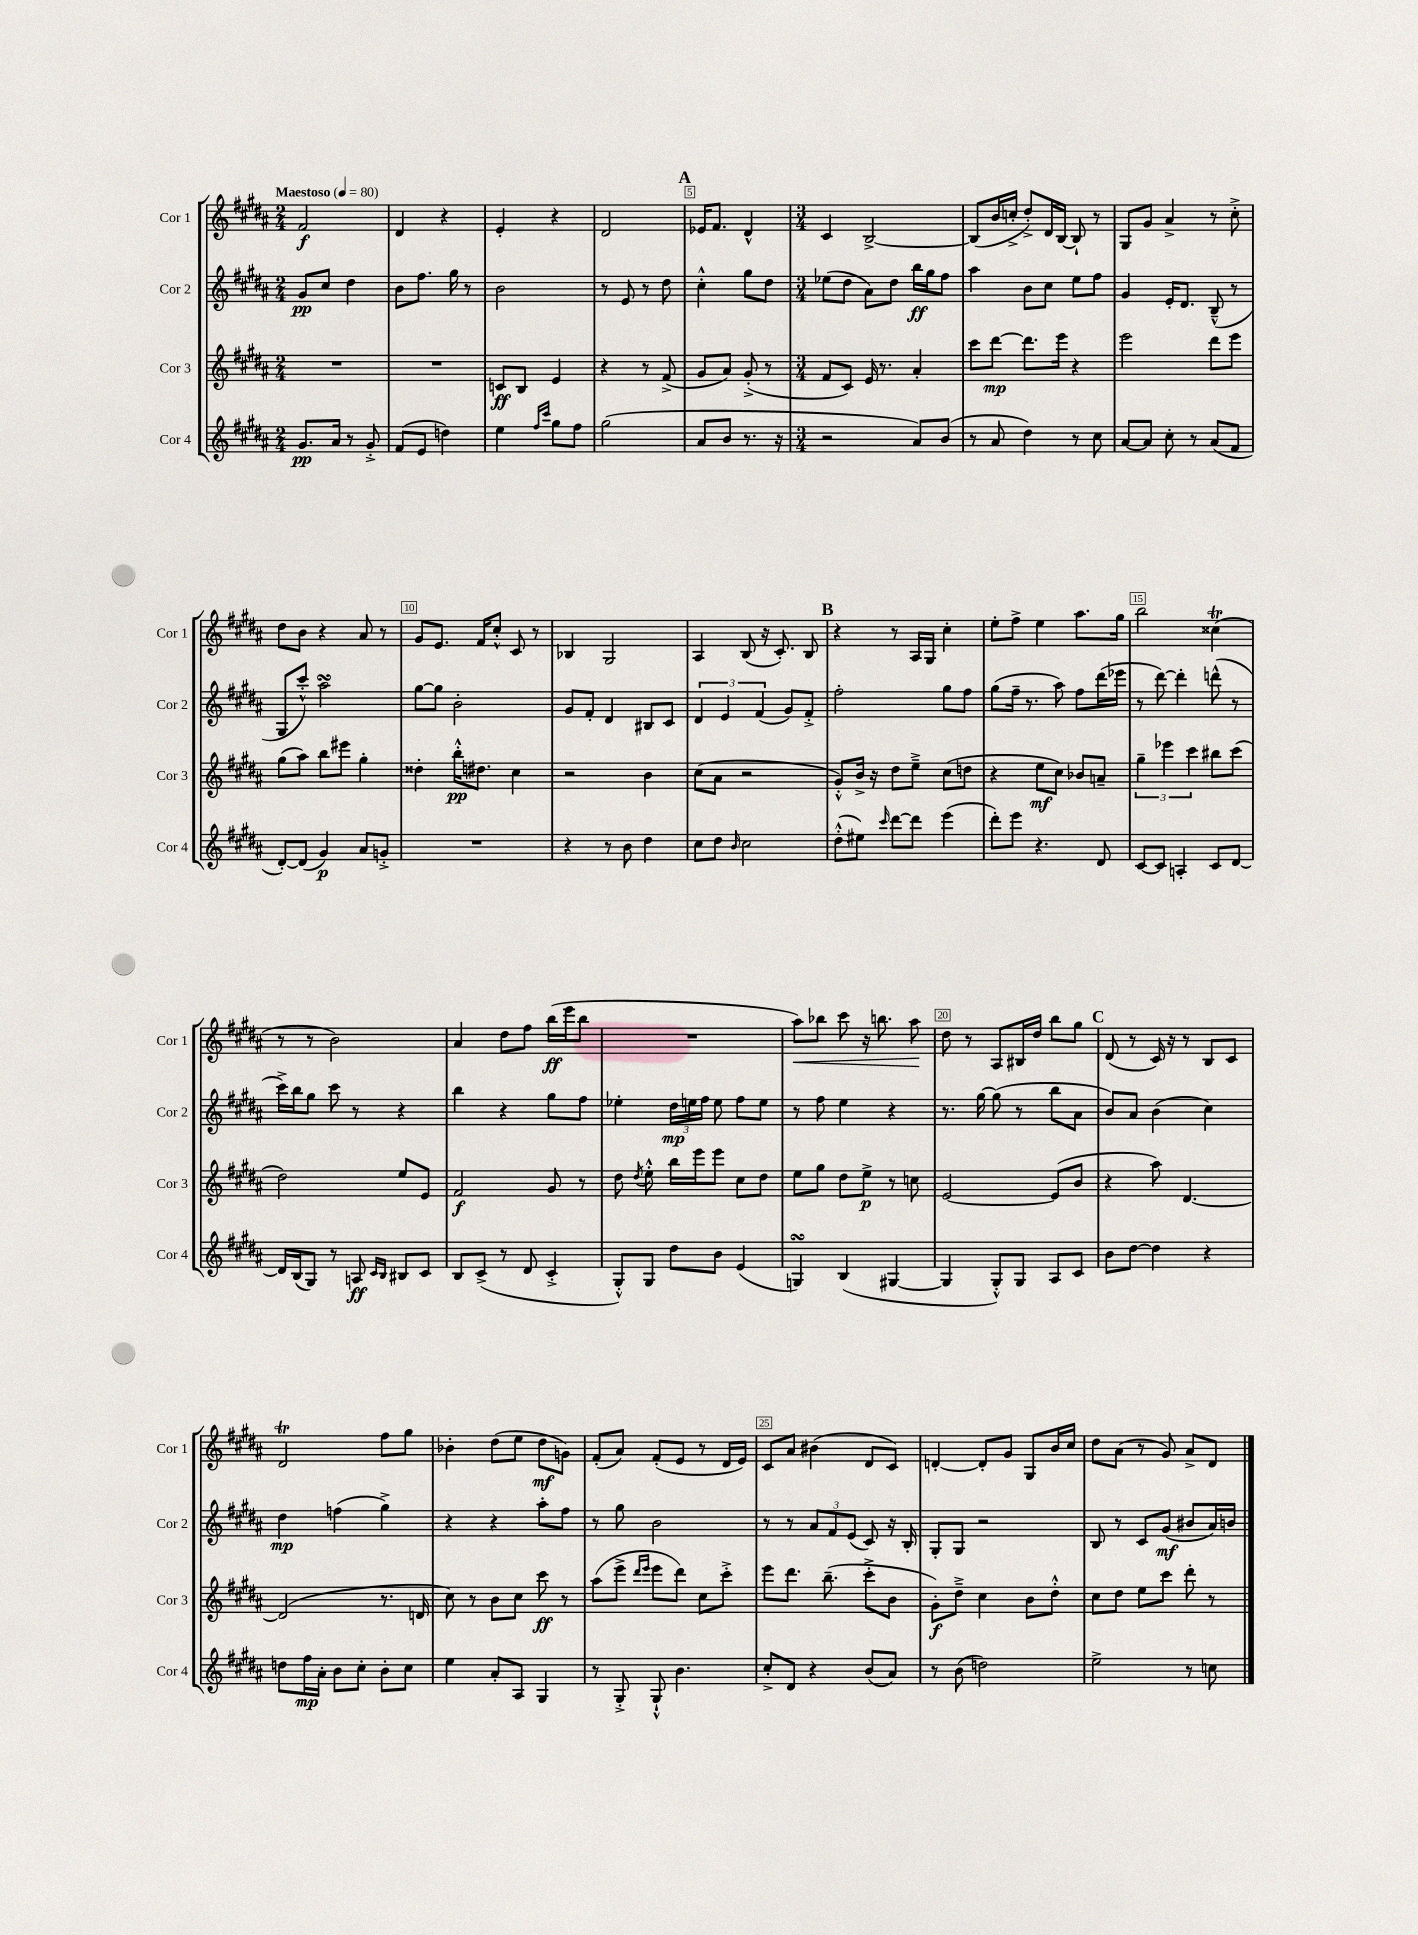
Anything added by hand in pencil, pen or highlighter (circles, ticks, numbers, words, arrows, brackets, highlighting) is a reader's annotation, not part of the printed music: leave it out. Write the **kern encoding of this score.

**kern	**kern	**kern	**kern
*staff4	*staff3	*staff2	*staff1
*clefG2	*clefG2	*clefG2	*clefG2
*k[f#c#g#d#a#]	*k[f#c#g#d#a#]	*k[f#c#g#d#a#]	*k[f#c#g#d#a#]
*M2/4	*M2/4	*M2/4	*M2/4
*MM80	*MM80	*MM80	*MM80
8.g#	2r	8g#	2f#
.	.	8cc#	.
16a#	.	.	.
8r	.	4dd#	.
8g#'^	.	.	.
=	=	=	=
(8f#	2r	8b	4d#
8e	.	8.ff#	.
4dd)	.	.	4r
.	.	16gg#	.
.	.	8r	.
=	=	=	=
4ee	8c	2b	4e'
.	8B	.	.
16qqff#	.	.	.
16qqccc#	.	.	.
8gg#	4e	.	4r
8ff#	.	.	.
=	=	=	=
(2gg#	4r	8r	2d#
.	.	8e	.
.	8r	8r	.
.	(8f#^	8dd#	.
=	=	=	=
8a#	8g#	4cc#'^^	16e-
.	.	.	8.f#
8b	8a#)	.	.
8.r	(8g#'^	8gg#	4d#^^
.	8r	8dd#	.
16r	.	.	.
=	=	=	=
*M3/4	*M3/4	*M3/4	*M3/4
2r	8f#	(8ee-	4c#
.	8c#)	8dd#	.
.	16e	8a#)	[2B^
.	8.r	.	.
.	.	8dd#	.
8a#)	4a#'	16bb	.
.	.	16gg#	.
(8b	.	8ff#	.
=	=	=	=
8r	8ccc#	4aa#	(8B]
8a#	[8ddd#	.	16b
.	.	.	16cc'^
4dd#)	8.ddd#]	8b	8dd#'^)
.	.	8cc#	16d#
.	16eee	.	[16B
8r	4r	8ee	8B`]
8cc#	.	8ff#	8r
=	=	=	=
[8a#	2eee	4g#	8G#
8a#]	.	.	8g#
8cc#'	.	16e'	4a#^
.	.	8.d#	.
8r	.	.	.
(8a#	8ddd#	(8B~^^	8r
8f#	8eee	8r	8cc#'^
=	=	=	=
[8d#')	(8gg#	8G#	8dd#
(8d#]	8aa#)	8ccc#'^^)	8b
4g#)	8bb	2aa#	4r
.	8eee#	.	.
8a#	4gg#'	.	8a#
8g'^	.	.	8r
=	=	=	=
2.r	4dd##'	[8gg#	8g#
.	.	8gg#]	8.e
.	16bb'^^	2b'	.
.	8.dd#	.	16f#
.	.	.	8cc#'^^
.	4cc#	.	8c#
.	.	.	8r
=	=	=	=
4r	2r	8g#	4B-
.	.	8f#'	.
8r	.	4d#	2G#
8b	.	.	.
4dd#	4b	8B#	.
.	.	8c#	.
=	=	=	=
8cc#	(8cc#	6d#	4A#
8dd#	8a#	.	.
.	.	6e	.
16qqb	.	.	.
2cc#	2r	.	(8B
.	.	(6f#	.
.	.	.	16r
.	.	.	8.c#')
.	.	8g#)	.
.	.	8f#'^	8B
=	=	=	=
(8dd#'^^	8g#'^^)	2ff#'	4r
8ee#)	16b^	.	.
.	16r	.	.
16qqccc#	.	.	.
[8ddd#	8dd#	.	8r
8ddd#]	8ee~^	.	16A#
.	.	.	16G#
(4eee	(8cc#	8gg#	4cc#'
.	8dd	8ff#	.
=	=	=	=
8ddd#')	4r	(8gg#	8ee'
8eee	.	16ff#~	8ff#^
.	.	8.r	.
4.r	8ee	.	4ee
.	8cc#)	8aa#)	.
.	8b-	8ff#	8.aa#
8d#	8a~	(16ddd#	.
.	.	16eee-	16gg#
=	=	=	=
[8c#	6gg#~	8r	2bb
8c#]	.	[8ddd#)	.
.	6eee-	.	.
4A'	.	4ddd#']	.
.	6ccc#	.	.
8c#	8bb#	(8ddd^^	(4cc##
[8d#	(8ccc#	8r	.
=	=	=	=
16d#]	2dd#)	16ccc#^)	8r
(16B	.	16bb	.
8G#)	.	8gg#	8r
8r	.	8ccc#	2b)
8A	.	8r	.
16qqc#	.	.	.
16qqB	.	.	.
8B#	8ee	4r	.
8c#	8e	.	.
=	=	=	=
8B	2f#	4bb	4a#
(8c#^	.	.	.
8r	.	4r	8dd#
8d#	.	.	8ff#
4c#'^	8g#	8gg#	(16bb
.	.	.	16eee
.	8r	8ff#	8bb
=	=	=	=
8G#'^^)	8dd#	4ee-'	2.r
.	8qdd#	.	.
8G#	8ee'^^	.	.
8dd#	16bb	24dd#	.
.	.	24ee	.
.	16eee	.	.
.	.	24ff#	.
8b	8eee	8ee	.
(4e	8cc#	8ff#	.
.	8dd#	8ee	.
=	=	=	=
4G)	8ee	8r	8aa#)
.	8gg#	8ff#	8bb-
(4B	8dd#	4ee	8ccc#
.	8ee^	.	16r
.	.	.	8.bb
[4G#	8r	4r	.
.	8cc	.	8aa#
=	=	=	=
4G#]	[2e	8.r	8dd#
.	.	.	8r
.	.	[16gg#	.
8G#'^^)	.	(8gg#]	8A#
8G#	.	8r	16B#
.	.	.	16dd#
8A#	(8e]	8bb	8bb
8c#	8b	8a#	8gg#
=	=	=	=
8b	4r	8b)	(8d#
[8dd#	.	8a#	8r
4dd#]	8aa#)	(4b	16c#)
.	.	.	16r
.	[4.d#	.	8r
4r	.	4cc#)	8B
.	.	.	8c#
=	=	=	=
8dd	(2d#]	4dd#	2d#
16ff#	.	.	.
16a#'	.	.	.
8b	.	(4ff	.
8cc#'	.	.	.
8b'	8.r	4gg#^)	8ff#
8cc#	.	.	8gg#
.	16d	.	.
=	=	=	=
4ee	8cc#)	4r	4b-'
.	8r	.	.
8a#'	8b	4r	(8dd#
8A#	8cc#	.	8ee
4G#	8ccc#	8aa#'	8dd#
.	8r	8ff#	8g)
=	=	=	=
8r	(8aa#	8r	(8f#'
8G#'^	8eee^	8gg#	8a#)
.	16qqddd#	.	.
.	16qqeee	.	.
8G#`^^	8eee	2b	(8f#'
4.b	8ddd#)	.	8e
.	8cc#	.	8r
.	8ccc#'^	.	16d#
.	.	.	16e)
=	=	=	=
8cc#'^	8eee	8r	8c#
8d#	8.ddd#	8r	8a#
4r	.	12a#	(4b#
.	(8.bb~	.	.
.	.	12f#	.
.	.	(12e	.
(8b	8ccc#'^	8c#)	8d#
8a#)	8b	16r	8c#)
.	.	16B'	.
=	=	=	=
8r	8g#')	8G#'	[4d'
(8b	8dd#~^	8G#	.
2dd)	4cc#	2r	8d']
.	.	.	8g#
.	8b	.	8G#
.	8dd#'^^	.	16b
.	.	.	16cc#
=	=	=	=
2ee^	8cc#	8B	8dd#
.	8dd#	8r	(8a#
.	8ee	8c#	8r
.	8ccc#	(8g#	8g#)
8r	8ddd#'	8b#	8a#^
8cc	8r	16a#)	8d#
.	.	16b	.
==	==	==	==
*-	*-	*-	*-
